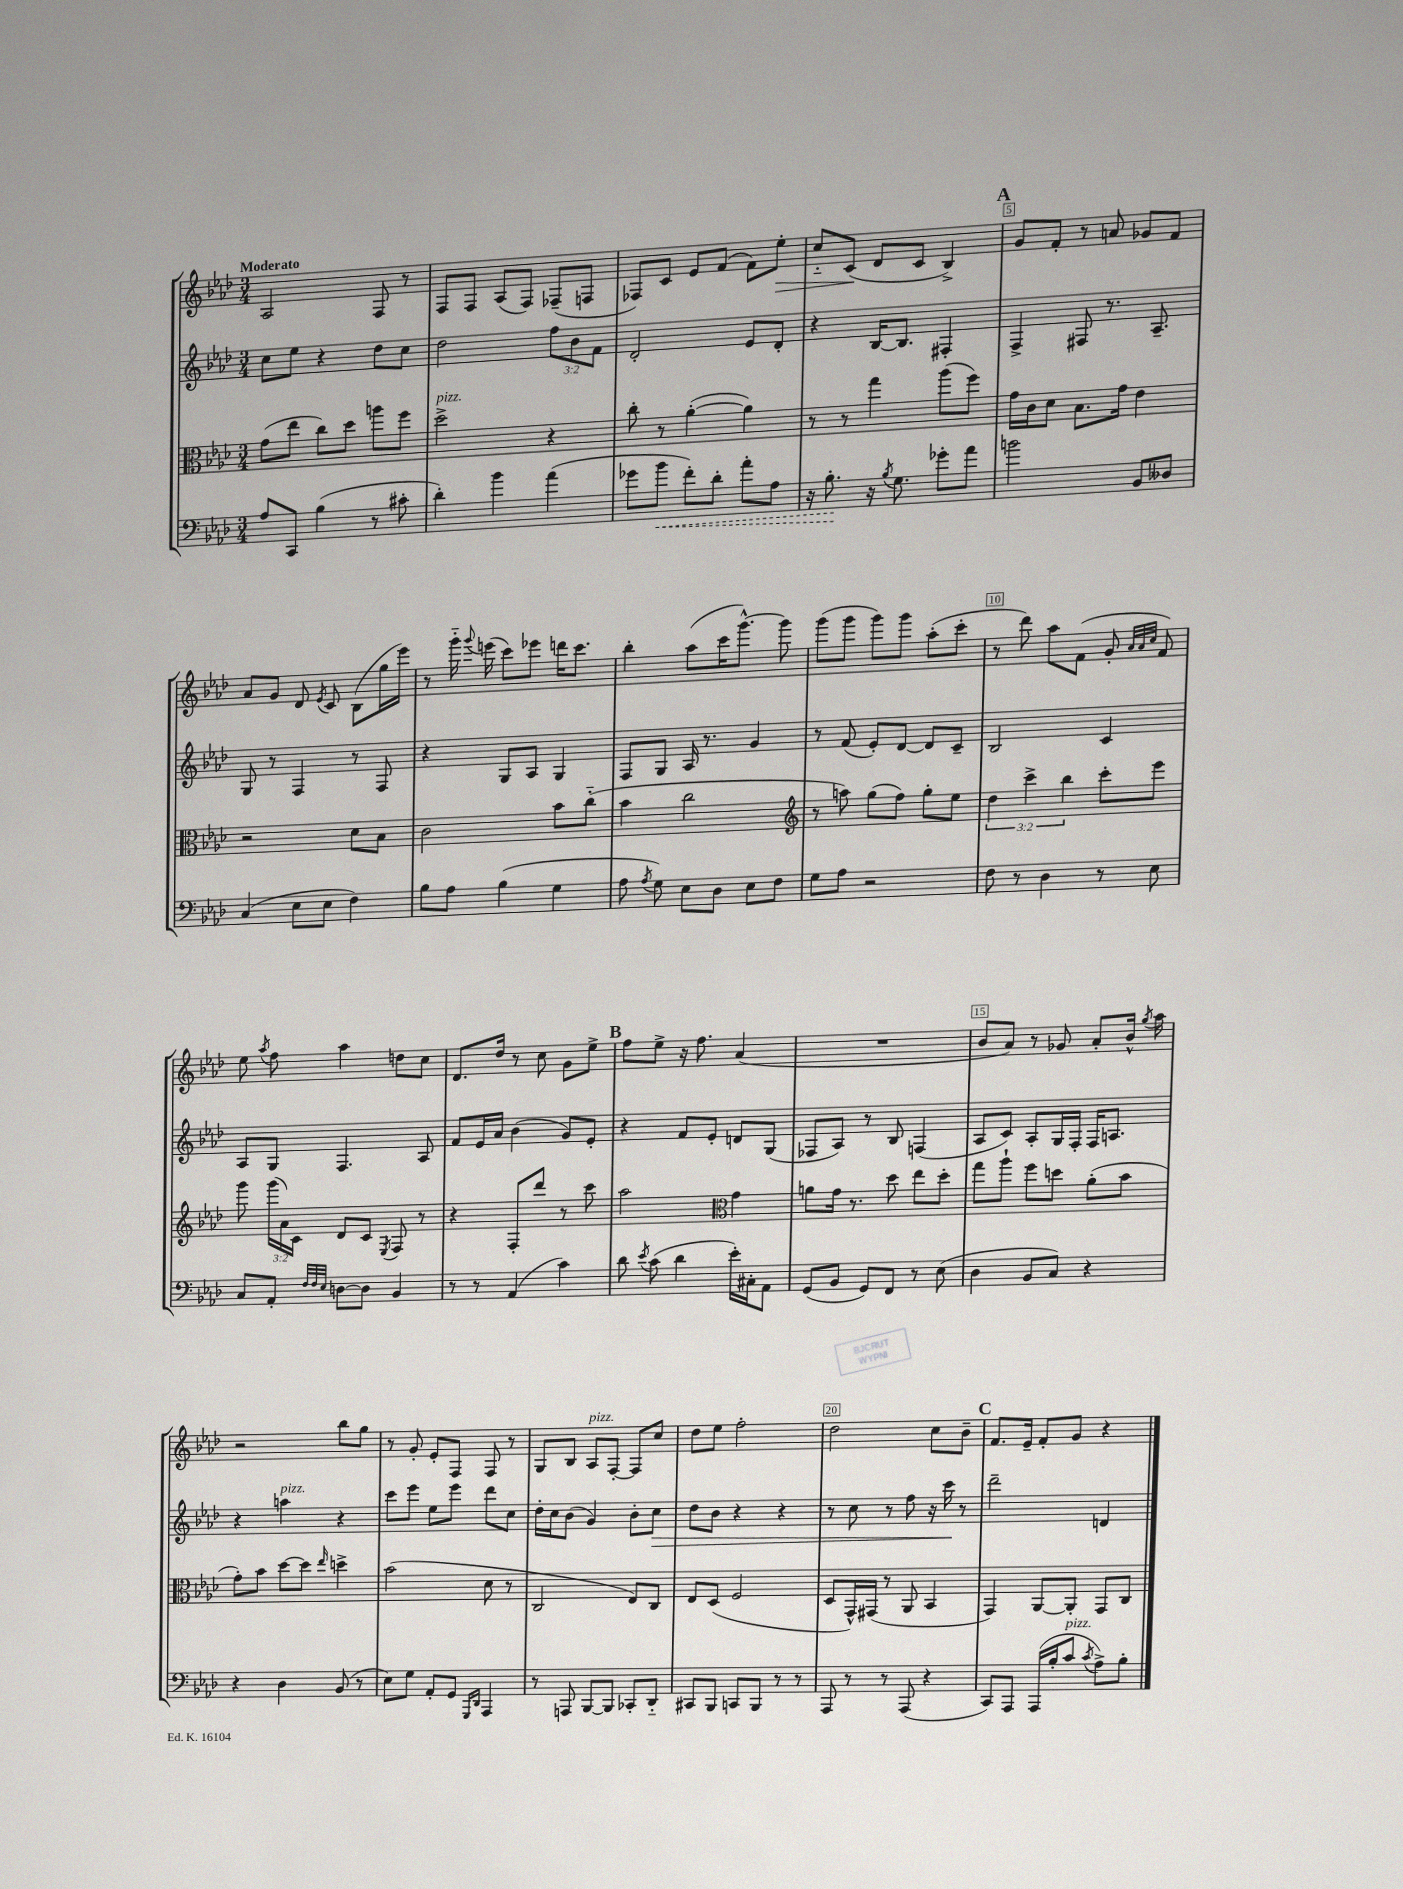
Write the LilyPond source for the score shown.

<<
\new StaffGroup <<
\new Staff = "s0" {
    \clef treble \key aes \major \numericTimeSignature \time 3/4 \tempo "Moderato"
    \autoBeamOff aes2 f8 r8 |
    f8[ f8] aes8[( f8]) fes8[--( f8] |
    fes8[) c'8] ees'8[ f'8]( f'8[) ees''8]-.\> |
    c''8[-_ c'8]\!( des'8[ c'8] bes4->) |
    \mark \markup { \bold "A" } g'8[ f'8]-. r8 a'8 ges'8[ f'8] |
    aes'8[ g'8] des'8 \acciaccatura { ees'8 } c'8 bes8[( g''16 ees'''16]) |
    r8 g'''16-_ \appoggiatura { g'''8 } e'''16( c'''8[) ees'''8] d'''16[ c'''8.] |
    bes''4-. aes''8[( c'''16 g'''8.]~-^) g'''8 |
    g'''8[( g'''8] g'''8[) g'''8] aes''8[-.( c'''8]-. |
    r8 des'''8) aes''8[ f'8]( g'8-. \grace { aes'32[ aes'32 c''32] } f'8) |
    ees''8 \acciaccatura { aes''8 } f''8 aes''4 d''8[ c''8] |
    des'8.[ des''16] r8 c''8 g'8[ ees''8]-> |
    \mark \markup { \bold "B" } f''8[ ees''8]-> r16 f''8. aes'4( |
    R2. |
    bes'8[ aes'8]) r8 ges'8 aes'8[-. bes'16]-^ \acciaccatura { g''8 } aes''16 |
    r2 bes''8[ g''8] |
    r8 g'8-. ees'8[-. f8] f8 r8 |
    g8[ bes8] aes8[^\markup { \italic "pizz." } f8]~-. f8[ c''8] |
    des''8[ ees''8] f''2-. |
    des''2 c''8[ bes'8]-- |
    \mark \markup { \bold "C" } f'8.[ ees'16]-- f'8[-. g'8] r4 \bar "|." |
}
\new Staff = "s1" {
    \clef treble \key aes \major \numericTimeSignature \time 3/4 \override Staff.TupletNumber.text = #tuplet-number::calc-fraction-text
    \autoBeamOff c''8[ ees''8] r4 des''8[ c''8] |
    des''2 \tuplet 3/2 { f''8[ bes'8 f'8] } |
    des'2-. ees'8[ des'8]-. |
    r4 bes16[~ bes8.] fis4-. |
    \mark \markup { \bold "A" } f4-> fis8 r8. aes8.-- |
    g8 r8 f4 r8 f8 |
    r4 g8[ aes8] g4 |
    f8[ g8] aes16 r8. g'4 |
    r8 f'8( ees'8[-.) des'8]~ des'8[ c'8]-- |
    bes2 c'4 |
    aes8[ g8] f4. aes8 |
    f'8[ ees'16 aes'16] bes'4( g'8[) ees'8]-. |
    \mark \markup { \bold "B" } r4 f'8[ ees'8]-. d'8[ g8]( |
    fes8[ aes8]) r8 bes8 f4( |
    aes8[ c'8]) aes8[-. g16 f16]-. f16[ a8.] |
    r4 a''4^\markup { \italic "pizz." } r4 |
    c'''8[ ees'''8] ees''8[ ees'''8] des'''8[ c''8] |
    des''16[-. c''16 bes'8]( g'4) bes'8[-. c''8]\> |
    des''8[ bes'8] r4 r4 |
    r8 c''8 r8 f''8 r16 c'''16\! r8 |
    \mark \markup { \bold "C" } des'''2-- d'4 \bar "|." |
}
\new Staff = "s2" {
    \clef alto \key aes \major \numericTimeSignature \time 3/4 \override Staff.TupletNumber.text = #tuplet-number::calc-fraction-text
    \autoBeamOff g'8[( ees''8] c''8[) des''8] a''8[ f''8] |
    des''2->^\markup { \italic "pizz." } r4 |
    c''8-. r8 aes'4~-.( aes'4) |
    r8 r8 g''4 aes''8[( f''8]) |
    \mark \markup { \bold "A" } g'16[ c'16 des'8] bes8.[ g'16] ees'4 |
    r2 des'8[ bes8] |
    c'2 bes'8[ c''8]-_( |
    bes'4 c''2 |
    \clef treble r8 a''8) g''8[( f''8]) g''8[-. ees''8] |
    \tuplet 3/2 { des''4 c'''4-> bes''4 } c'''8[-. ees'''8] |
    g'''8 \tuplet 3/2 { g'''16[( aes'16) c'16] } des'8[ c'8] \acciaccatura { ees8 } f8 r8 |
    r4 f8[-. des'''8] r8 c'''8 |
    \mark \markup { \bold "B" } aes''2 \clef alto g'4 |
    a'8[ g'16] r8. des''8 ees''8[ des''8]-. |
    g''8[ aes''8]-! f''8[ d''8] aes'8[-.( bes'8] |
    g'8[-.) bes'8] des''8[~ des''8] \grace { ees''16 } d''4-> |
    bes'2( des'8 r8 |
    c2 ees8[) c8] |
    ees8[ des8]( f2 |
    des8[ g,16-^) gis,16]( r8 aes,8 bes,4 |
    \mark \markup { \bold "C" } g,4) aes,8[~ aes,8]-. g,8[ c8] \bar "|." |
}
\new Staff = "s3" {
    \clef bass \key aes \major \numericTimeSignature \time 3/4
    \autoBeamOff aes8[ c,8] bes4( r8 cis'8-. |
    des'4-.) bes'4 aes'4( |
    ges'8[ \once \override Hairpin.style = #'dashed-line bes'8]\< f'8[-.) des'8]-. aes'8[-. aes8] |
    r16 bes8.-.\! r16 \acciaccatura { bes8 } g8. ges'8[-. aes'8] |
    \mark \markup { \bold "A" } b'2 bes,8[ deses8] |
    c4( ees8[ ees8] f4) |
    bes8[ aes8] bes4( g4 |
    aes8 \acciaccatura { aes8 } g8) ees8[ des8] ees8[ f8] |
    g8[ aes8] r2 |
    f8 r8 des4 r8 ees8 |
    c8[ aes,8]-. \grace { f32[ f32 ees32] } d8[~ d8] bes,4 |
    r8 r8 aes,4( c'4) |
    \mark \markup { \bold "B" } des'8 \acciaccatura { ees'8 } c'8( des'4 ees'16[-.) cis16-. aes,8] |
    g,8[( bes,8] g,8[) f,8] r8 ees8( |
    des4 bes,8[ c8]) r4 |
    r4 des4 bes,8( r8 |
    ees8[) g8] aes,8[-. g,8] \grace { g,,16[ des,16] } aes,,4 |
    r8 a,,8 bes,,8[~ bes,,8] ces,8[-. des,8]-_ |
    cis,8[ bes,,8] c,8[ bes,,8] r8 r8 |
    aes,,8 r8 r8 aes,,8( r4 |
    \mark \markup { \bold "C" } c,8[) aes,,8] aes,,16[( bes16-. c'8]^\markup { \italic "pizz." } \acciaccatura { c'8 } aes8[->) bes8]-. \bar "|." |
}
>>
>>
\layout { \context { \Score \override BarNumber.break-visibility = ##(#f #t #t) barNumberVisibility = #(every-nth-bar-number-visible 5) \override BarNumber.stencil = #(make-stencil-boxer 0.1 0.3 ly:text-interface::print) } }
